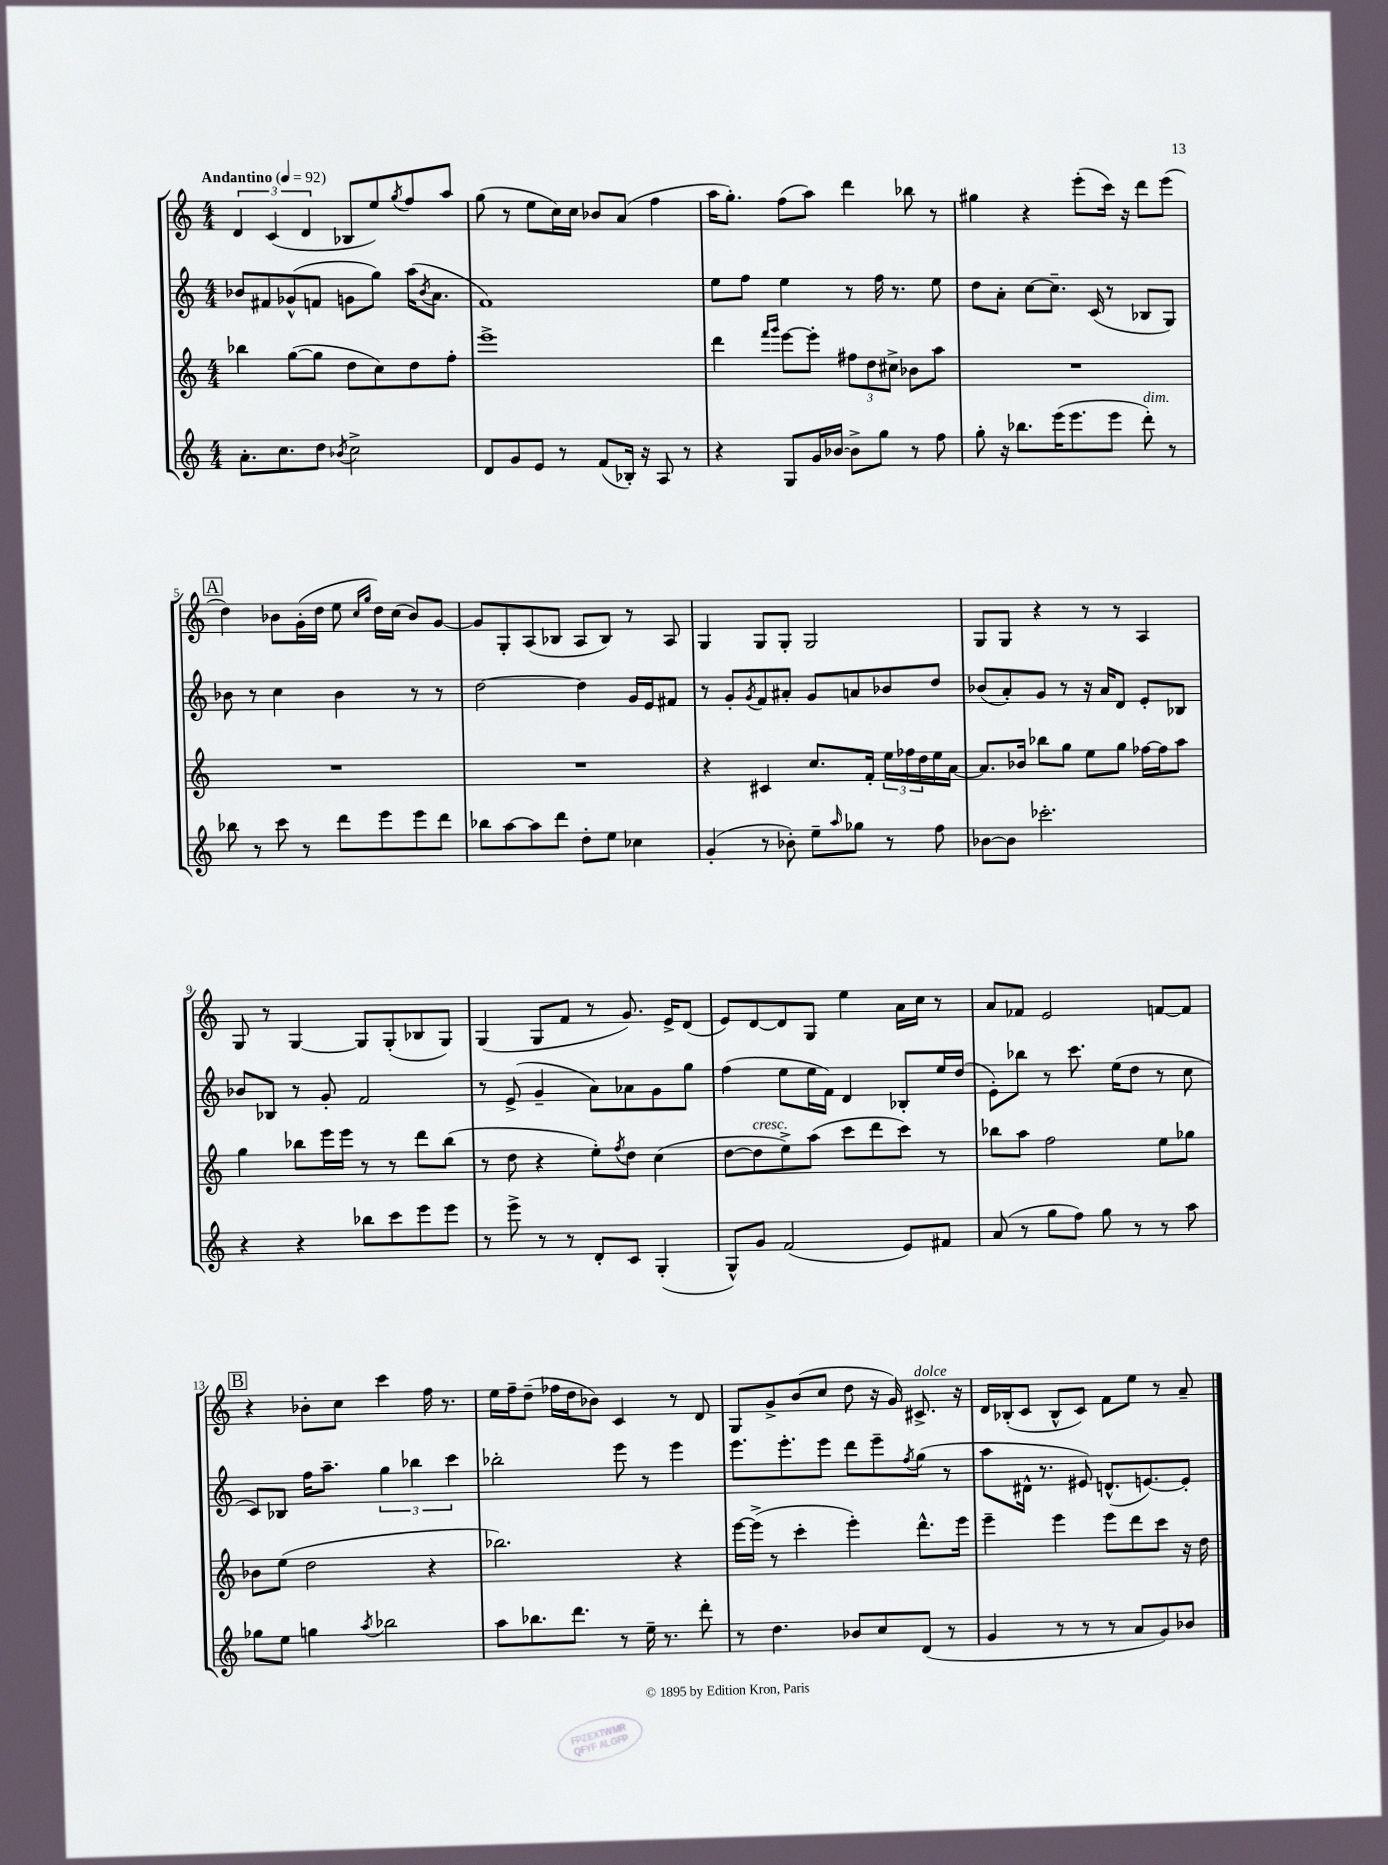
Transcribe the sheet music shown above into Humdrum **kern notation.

**kern	**kern	**kern	**kern
*staff4	*staff3	*staff2	*staff1
*clefG2	*clefG2	*clefG2	*clefG2
*k[]	*k[]	*k[]	*k[]
*M4/4	*M4/4	*M4/4	*M4/4
*MM92	*MM92	*MM92	*MM92
8.a'	4bb-	8b-	6d
.	.	8f#	.
.	.	.	(6c
8.cc	.	.	.
.	([8gg	(8g-^^	.
.	.	.	6d
8dd	8gg]	8f	.
8qb-	.	.	.
2cc^	8dd	8g	8B-
.	8cc)	8gg)	8ee)
.	.	.	8qgg
.	8dd	(16aa	8ff
.	.	8qb-	.
.	.	8.a	.
.	8ff'	.	8aa
=	=	=	=
8d	1eee^	1f)	(8gg
8g	.	.	8r
8e	.	.	8ee
8r	.	.	16cc)
.	.	.	16cc
(8f	.	.	8b-
16B-')	.	.	(8a
16r	.	.	.
8A	.	.	4ff
8r	.	.	.
=	=	=	=
4r	4ddd	8ee	16aa
.	.	.	8.gg')
.	.	8ff	.
.	16qqfff	.	.
.	16qqggg	.	.
8G	[8eee	4ee	(8ff
16g	8eee']	.	8aa)
[16b-	.	.	.
8b-^]	12ff#	8r	4ddd
.	12dd	.	.
8gg	.	16ff	.
.	12cc#^	.	.
.	.	8.r	.
8r	8b-	.	8bb-
8ff	8aa	8ee	8r
=	=	=	=
8gg'	1r	8dd	4gg#
16r	.	8a'	.
8.bb-	.	.	.
.	.	[8cc	4r
(16eee	.	8.cc~]	.
8.eee	.	.	.
.	.	.	(8eee'
.	.	(16c	.
8eee	.	8r	16ccc)
.	.	.	16r
8ddd')	.	8B-	8ddd
8r	.	8G)	(8eee
=	=	=	=
8bb-	1r	8b-	4dd)
8r	.	8r	.
8ccc	.	4cc	8b-
8r	.	.	(16g'
.	.	.	16dd
8ddd	.	4b-	8ee
.	.	.	16qqcc
.	.	.	16qqgg
8eee	.	.	16dd)
.	.	.	(16cc
8eee	.	8r	8b-)
8ddd	.	8r	[8g
=	=	=	=
8bb-	1r	[2dd	8g]
[8aa	.	.	8G'
8aa]	.	.	(8A
8ddd	.	.	8B-
8dd'	.	4dd]	8A
8ee	.	.	8B-)
4cc-	.	16g	8r
.	.	16e	.
.	.	8f#	8A
=	=	=	=
(4g'	4r	8r	4G
.	.	8g'	.
.	.	8qg	.
8r	4c#	8f	8G
8b-')	.	8a#'	8G'
8ee~	8.cc	8g	2G
16qqaa	.	.	.
8gg-	.	8a	.
.	16f'	.	.
8r	24ee	8b-	.
.	24ff-	.	.
.	24dd	.	.
8ff	16ee	8dd	.
.	[16a	.	.
=	=	=	=
[8b-	8.a]	(8b-	8G
8b-]	.	8a')	8G
.	16b-	.	.
2.ccc-'	8bb-	8g	4r
.	8gg	8r	.
.	8ee	16r	8r
.	.	16a	.
.	8gg	8d	8r
.	[16ff-	8e'	4A
.	16ff-]	.	.
.	8aa	8B-	.
=	=	=	=
4r	4gg	8b-	8G
.	.	8B-	8r
4r	8bb-	8r	[4G
.	16eee	8g'	.
.	16eee	.	.
8bb-	8r	2f	8G]
8ccc	8r	.	(8G'
8eee	8ddd	.	8B-
8eee	(8bb-	.	8G)
=	=	=	=
8r	8r	8r	(4G
8eee^	8dd	(8e^	.
8r	4r	4g~	8G
8r	.	.	8f
8d'	8ee')	8a)	8r
.	8qff	.	.
8c	8dd	8a-	8.g)
(4G'	(4cc	8g	.
.	.	.	16e^
.	.	8gg	(8d
=	=	=	=
8G^^)	[8dd	(4ff	8e)
8g	8dd]	.	[8d
(2f	8ee^)	8ee	8d]
.	(8aa	16ee	8G
.	.	16f)	.
.	8ccc	4d	4ee
.	8ddd	.	.
8e)	8ccc)	8B-'	16a
.	.	.	16cc
8f#	8r	16ee	8r
.	.	(16dd	.
=	=	=	=
(8a	8bb-	8e')	8a
8r	8aa	8bb-	8f-
8gg	2ff	8r	2e
8ff)	.	8.ccc	.
8gg	.	.	.
.	.	(16ee	.
8r	.	8dd	.
8r	8ee	8r	[8f
8aa	8gg-	8cc	8f]
=	=	=	=
8gg-	8b-	8c)	4r
8ee	(8ee	8B-	.
4gg	2dd	16ff	8b-'
.	.	8.aa~	.
.	.	.	8cc
8qaa	.	.	.
2bb-	.	6gg	4ccc
.	.	6bb-	.
.	4r	.	16ff
.	.	.	8.r
.	.	6ccc	.
=	=	=	=
8aa	2.bb-)	2bb-'	16ee
.	.	.	16ff~
8.bb-	.	.	(8dd~
.	.	.	16ff-
8.ddd	.	.	16dd
.	.	.	8b-)
8r	.	8eee	4c
16ee~	.	8r	.
8.r	.	.	.
.	4r	4eee	8r
8ddd'	.	.	8d
=	=	=	=
8r	[16eee	8.eee	8G
.	(16eee^]	.	.
4.dd	8r	.	8g^
.	.	8.eee'	.
.	4ccc'	.	(8b
.	.	8eee	8cc
8b-	4eee')	8ddd	8dd
8cc	.	8eee~	16r
.	.	.	16g)
.	.	8qff	.
(8d	8.ddd^^	(8gg	8.c#^
8r	.	8r	.
.	16eee	.	16r
=	=	=	=
4g	4eee~	8aa	16d
.	.	.	(16B-'
.	.	16d#^^	8c
.	.	8.r	.
8r	4eee	.	8B-^^
8r	.	8e#)	8c)
8r	8eee	(8.d^^	8f
8a	8ddd	.	8ee
.	.	[8.e)	.
8g)	8ccc	.	8r
8b-	16r	8e']	8a~
.	16dd	.	.
==	==	==	==
*-	*-	*-	*-
